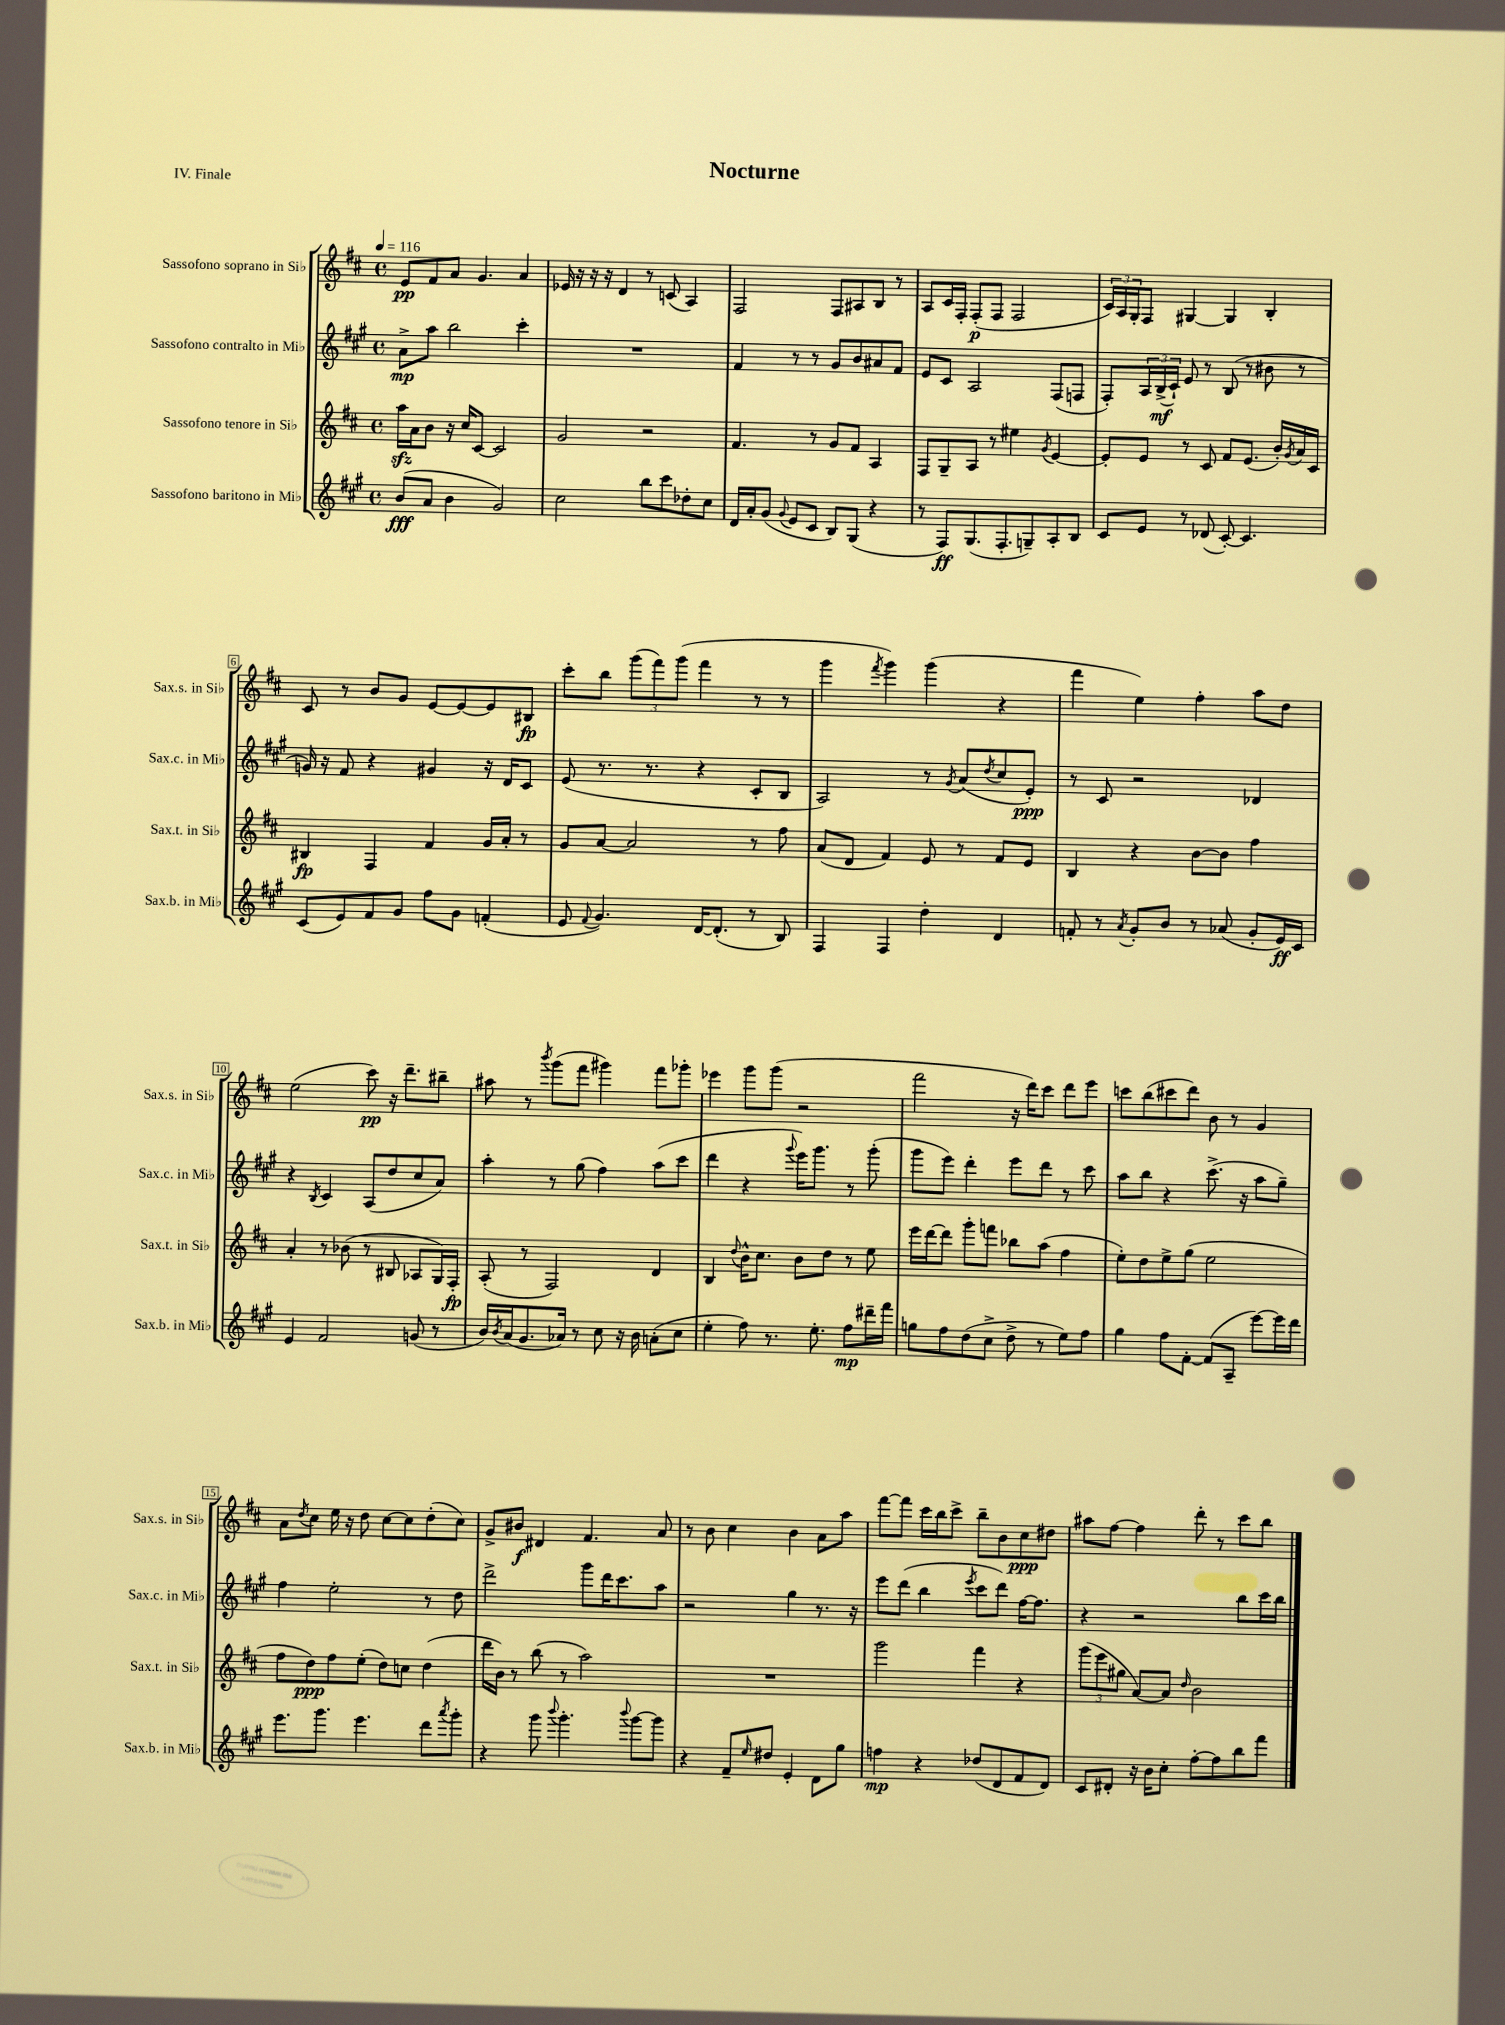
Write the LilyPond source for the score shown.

\header { title = "Nocturne" piece = "IV. Finale" }
<<
\new StaffGroup <<
\new Staff = "s0" \with { instrumentName = "Sassofono soprano in Sib" shortInstrumentName = "Sax.s. in Sib" } {
    \clef treble \key d \major \defaultTimeSignature \time 4/4 \tempo 4 = 116
    e'8\pp fis'8 a'8 g'4. a'4 |
    ees'16 r16 r16 r16 d'4 r8 c'8( a4) |
    fis2 fis8 ais8 b8 r8 |
    a8 cis'16 fis16-. fis8-.\p( fis8 fis2 |
    \tuplet 3/2 { cis'16) a16 g16-. } fis8 gis4~ gis4 b4-. |
    cis'8 r8 b'8 g'8 e'8~ e'8~ e'8 bis8\fp |
    cis'''8-. b''8 \tuplet 3/2 { g'''8( fis'''8) g'''8( } fis'''4 r8 r8 |
    g'''4 \acciaccatura { fis'''8 } g'''4) g'''4( r4 |
    fis'''4 e''4) fis''4-. a''8 d''8 |
    e''2( cis'''8\pp) r16 d'''8.-- bis''8-- |
    ais''8 r8 \acciaccatura { b'''8 } g'''8( fis'''8 gis'''4) fis'''8 ges'''8-. |
    ees'''4 g'''8 g'''8( r2 |
    fis'''2 r16 d'''16) cis'''8 d'''8 e'''8 |
    c'''8 b''8( cis'''8 d'''8) b'8 r8 g'4 |
    a'8 \acciaccatura { d''8 } cis''8 e''16 r16 d''8 cis''8~ cis''8 d''8-.( cis''8) |
    g'8-> bis'8\f dis'4 fis'4. a'8 |
    r8 b'8 cis''4 b'4 a'8 a''8 |
    fis'''8~ fis'''8 cis'''16 b''16 cis'''8-> b''8-- b'8 cis''8\ppp dis''8 |
    ais''8 fis''8~ fis''4 d'''8-. r8 cis'''8 b''8 \bar "|." |
}
\new Staff = "s1" \with { instrumentName = "Sassofono contralto in Mib" shortInstrumentName = "Sax.c. in Mib" } {
    \clef treble \key a \major \defaultTimeSignature \time 4/4
    a'8->\mp a''8 b''2 cis'''4-. |
    R1 |
    fis'4 r8 r8 gis'8 b'8 ais'8 fis'8 |
    e'8 cis'8 a2 fis8( f8 |
    fis8-.) \tuplet 3/2 { a16 b16->\mf( cis'16-!) } e'8 r8 b8( r8 bis'8 r8 |
    g'16) r16 fis'8 r4 gis'4 r16 d'16 cis'8 |
    e'8( r8. r8. r4 cis'8-. b8 |
    a2) r8 \acciaccatura { gis'8 } a'8( \acciaccatura { d''8 } cis''8 e'8-.\ppp) |
    r8 cis'8 r2 des'4 |
    r4 \acciaccatura { b8 } cis'4 a8( d''8 cis''8 a'8) |
    a''4-. r8 gis''8( fis''4) a''8( cis'''8 |
    d'''4 r4 \appoggiatura { gis'''8 } e'''16) gis'''8. r8 gis'''8-.( |
    gis'''8 e'''8) d'''4-. e'''8 d'''8 r8 cis'''8 |
    a''8 b''8 r4 cis'''8.->( r16 a''8 gis''8--) |
    fis''4 e''2-. r8 d''8 |
    d'''2-> gis'''8 d'''16 cis'''8. a''8 |
    r2 gis''4 r8. r16 |
    e'''8 d'''8( b''4 \acciaccatura { e'''8 } cis'''8 d'''8) fis''16~ fis''8. |
    r4 r2 b''8 cis'''16 b''16 \bar "|." |
}
\new Staff = "s2" \with { instrumentName = "Sassofono tenore in Sib" shortInstrumentName = "Sax.t. in Sib" } {
    \clef treble \key d \major \defaultTimeSignature \time 4/4
    a''16\sfz a'16 b'8 r16 cis''16 cis'8~ cis'2 |
    g'2 r2 |
    fis'4. r8 g'8 fis'8 a4 |
    fis8 g8-- a8 r8 eis''4 \acciaccatura { g'8 } e'4~ |
    e'8-. e'8 r8 cis'8 fis'8 e'8.( b'16-.) \acciaccatura { g'8 } a'16 cis'16 |
    bis4\fp fis4 fis'4 g'16 a'16-. r8 |
    g'8 a'8~ a'2 r8 fis''8 |
    a'8( d'8 fis'4) e'8 r8 fis'8 e'8 |
    b4 r4 b'8~ b'8 fis''4 |
    a'4-. r8 bes'8( r8 bis8 aes8 g16) fis16-.\fp |
    a8-.( r8 fis2) d'4 |
    b4 \appoggiatura { d''8 } b'16-^ cis''8. b'8 d''8 r8 e''8 |
    e'''16 d'''16~ d'''8 g'''8-. f'''8 bes''8 a''8( fis''4 |
    e''8-.) d''8 e''8-> g''8( e''2 |
    fis''8 d''8\ppp) fis''8 e''8-.( d''8) c''8 d''4( |
    d'''16 b'16) r8 b''8( r8 a''2) |
    R1 |
    g'''2 fis'''4 r4 |
    \tuplet 3/2 { g'''8( e'''8 gis''8 } a'8~) a'8 \grace { d''16 } b'2 \bar "|." |
}
\new Staff = "s3" \with { instrumentName = "Sassofono baritono in Mib" shortInstrumentName = "Sax.b. in Mib" } {
    \clef treble \key a \major \defaultTimeSignature \time 4/4
    b'8\fff( a'8 b'4 gis'2) |
    cis''2 b''8 cis'''8 des''8-. cis''8 |
    d'16 a'16-. gis'8( \appoggiatura { gis'8 } e'8 cis'8 b8) gis8( r4 |
    r8 fis8\ff) gis8.( fis8.-. g8--) a8-. b8 |
    cis'8 e'8 r8 des'8( cis'8~-.) cis'4. |
    cis'8( e'8) fis'8 gis'8 fis''8 gis'8 f'4-.( |
    e'8 \appoggiatura { fis'8 } gis'4.) d'16~ d'8.-.( r8 b8) |
    fis4 fis4 d''4-. d'4 |
    f'8-. r8 \acciaccatura { a'8 } gis'8-. b'8 r8 aes'8( gis'8-. e'16\ff) cis'16 |
    e'4 fis'2 g'8( r8 |
    b'16) \acciaccatura { b'8 } a'16( gis'8. aes'16) r8 cis''8 r16 b'16 a'8-.( cis''8 |
    e''4-. fis''8) r8. e''8.-. fis''8\mp dis'''16-- fis'''16 |
    g''8 fis''8 d''8( cis''8-> d''8-> r8 e''8) fis''8 |
    gis''4 fis''8 fis'8~-. fis'8( a8-- e'''8~) e'''16 d'''16 |
    e'''8. gis'''8. e'''4. d'''8 \acciaccatura { a'''8 } gis'''8-. |
    r4 gis'''8 \appoggiatura { b'''8 } gis'''4.-. \appoggiatura { b'''8 } gis'''8~ gis'''8 |
    r4 fis'8-- \grace { e''16 } dis''8 e'4-. d'8 gis''8 |
    f''4\mp r4 des''8( d'8 fis'8 d'8) |
    cis'8 dis'8-. r16 b'16 cis''8-. fis''8~-. fis''8 b''8 fis'''8 \bar "|." |
}
>>
>>
\layout { \context { \Score \override BarNumber.stencil = #(make-stencil-boxer 0.1 0.3 ly:text-interface::print) } }
